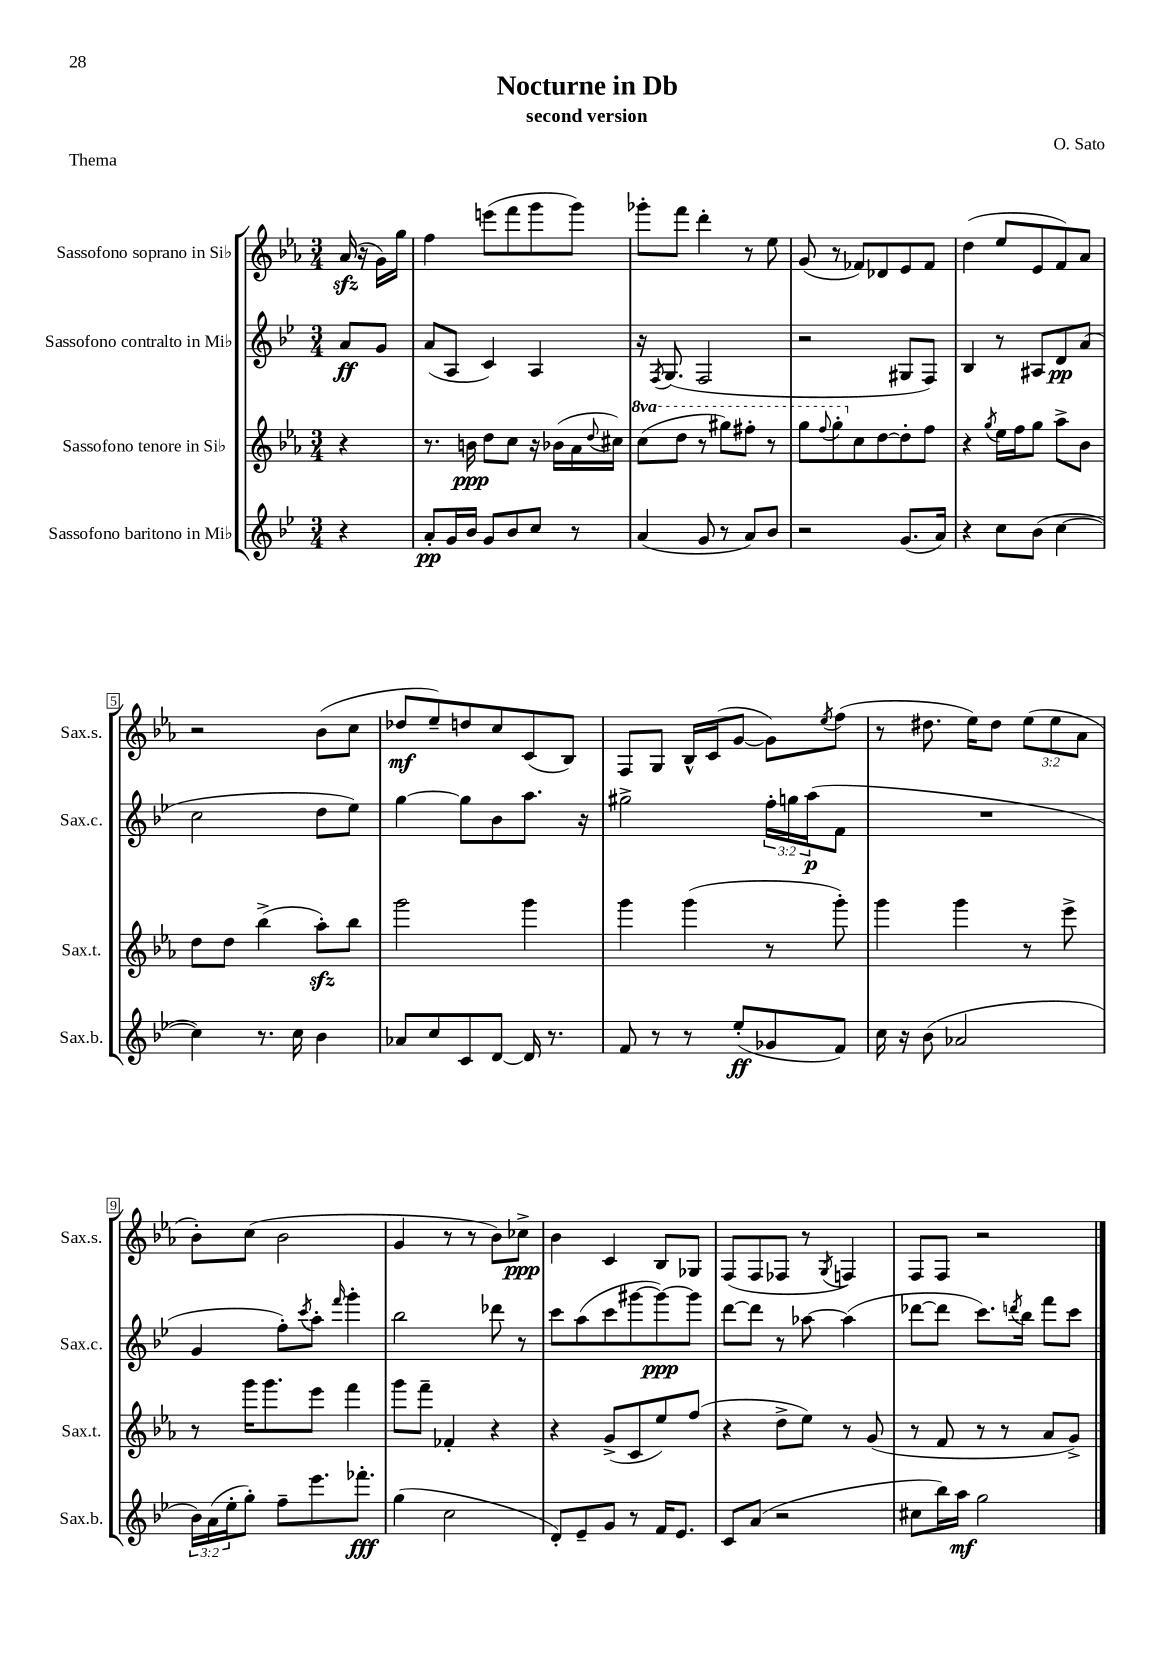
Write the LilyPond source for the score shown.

\header { title = "Nocturne in Db" composer = "O. Sato" subtitle = "second version" piece = "Thema" }
<<
\new StaffGroup <<
\new Staff = "s0" \with { instrumentName = "Sassofono soprano in Sib" shortInstrumentName = "Sax.s." } {
    \clef treble \key ees \major \numericTimeSignature \time 3/4 \override Staff.TupletNumber.text = #tuplet-number::calc-fraction-text \partial 4
    aes'16\sfz( r16 g'16) g''16 |
    f''4 e'''8( f'''8 g'''8 g'''8) |
    ges'''8-. f'''8 d'''4-. r8 ees''8 |
    g'8( r8 fes'8) des'8 ees'8 fes'8 |
    d''4( ees''8 ees'8 f'8) aes'8 |
    r2 bes'8( c''8 |
    des''8\mf ees''8--) d''8 c''8 c'8( bes8) |
    f8 g8 bes16-^ c'16( g'8~ g'8) \acciaccatura { ees''8 } f''8( |
    r8 dis''8. ees''16) dis''8 \tuplet 3/2 { ees''8( ees''8 aes'8 } |
    bes'8-.) c''8( bes'2 |
    g'4 r8 r8 bes'8) ces''8->\ppp |
    bes'4 c'4 bes8 ges8 |
    f8( f8 fes8 r8 \acciaccatura { g8 } f4) |
    f8 f8 r2 \bar "|." |
}
\new Staff = "s1" \with { instrumentName = "Sassofono contralto in Mib" shortInstrumentName = "Sax.c." } {
    \clef treble \key bes \major \numericTimeSignature \time 3/4 \override Staff.TupletNumber.text = #tuplet-number::calc-fraction-text \partial 4
    a'8\ff g'8 |
    a'8( a8 c'4) a4 |
    r16 \acciaccatura { f8 } g8.( f2 |
    r2 gis8 f8) |
    bes4 r8 ais8 d'8\pp a'8( |
    c''2 d''8 ees''8) |
    g''4~ g''8 bes'8 a''8. r16 |
    gis''2-> \tuplet 3/2 { f''16-. g''16 a''16\p( } f'8 |
    R2. |
    g'4 f''8-.) \acciaccatura { c'''8 } a''8-. \grace { f'''16 } g'''4-. |
    bes''2 des'''8 r8 |
    c'''8 a''8( c'''8 gis'''8~ gis'''8~\ppp) gis'''8 |
    d'''8~ d'''8 r8 aes''8~ aes''4( |
    des'''8~ des'''8 c'''8.) \acciaccatura { d'''8 } bes''16 f'''8 c'''8 \bar "|." |
}
\new Staff = "s2" \with { instrumentName = "Sassofono tenore in Sib" shortInstrumentName = "Sax.t." } {
    \clef treble \key ees \major \numericTimeSignature \time 3/4 \set Staff.ottavationMarkups = #ottavation-simple-ordinals \partial 4
    r4 |
    r8. b'16\ppp d''8 c''8 r16 bes'16( aes'16 \appoggiatura { d''8 } cis''16) |
    \ottava #1 c'''8( d'''8 r8 gis'''8) fis'''8-. r8 |
    g'''8 \appoggiatura { f'''8 } g'''8-. \ottava #0 c''8 d''8~ d''8-. f''8 |
    r4 \acciaccatura { g''8 } ees''16 f''16 g''8 aes''8-> bes'8 |
    d''8 d''8 bes''4->( aes''8-.\sfz) bes''8 |
    g'''2 g'''4 |
    g'''4 g'''4( r8 g'''8-.) |
    g'''4 g'''4 r8 ees'''8-> |
    r8 g'''16 g'''8. ees'''8 f'''4 |
    g'''8 f'''8-- fes'4-. r4 |
    r4 g'8->( c'8 ees''8) f''8( |
    r4 d''8-> ees''8) r8 g'8( |
    r8 f'8 r8 r8 aes'8 g'8->) \bar "|." |
}
\new Staff = "s3" \with { instrumentName = "Sassofono baritono in Mib" shortInstrumentName = "Sax.b." } {
    \clef treble \key bes \major \numericTimeSignature \time 3/4 \override Staff.TupletNumber.text = #tuplet-number::calc-fraction-text \partial 4
    r4 |
    a'8-.\pp g'16 bes'16 g'8 bes'8 c''8 r8 |
    a'4( g'8 r8 a'8) bes'8 |
    r2 g'8.( a'16) |
    r4 c''8 bes'8( c''4~ |
    c''4) r8. c''16 bes'4 |
    aes'8 c''8 c'8 d'8~ d'16 r8. |
    f'8 r8 r8 ees''8-.\ff( ges'8 f'8) |
    c''16 r16 bes'8( aes'2 |
    \tuplet 3/2 { bes'16) a'16( ees''16-. } g''8-.) f''8-- ees'''8. fes'''8.-.\fff |
    g''4( c''2 |
    d'8-.) ees'8-- g'8 r8 f'16 ees'8. |
    c'8 a'8( r2 |
    cis''8 bes''16) a''16\mf g''2 \bar "|." |
}
>>
>>
\layout { \context { \Score \override BarNumber.stencil = #(make-stencil-boxer 0.1 0.3 ly:text-interface::print) } }
